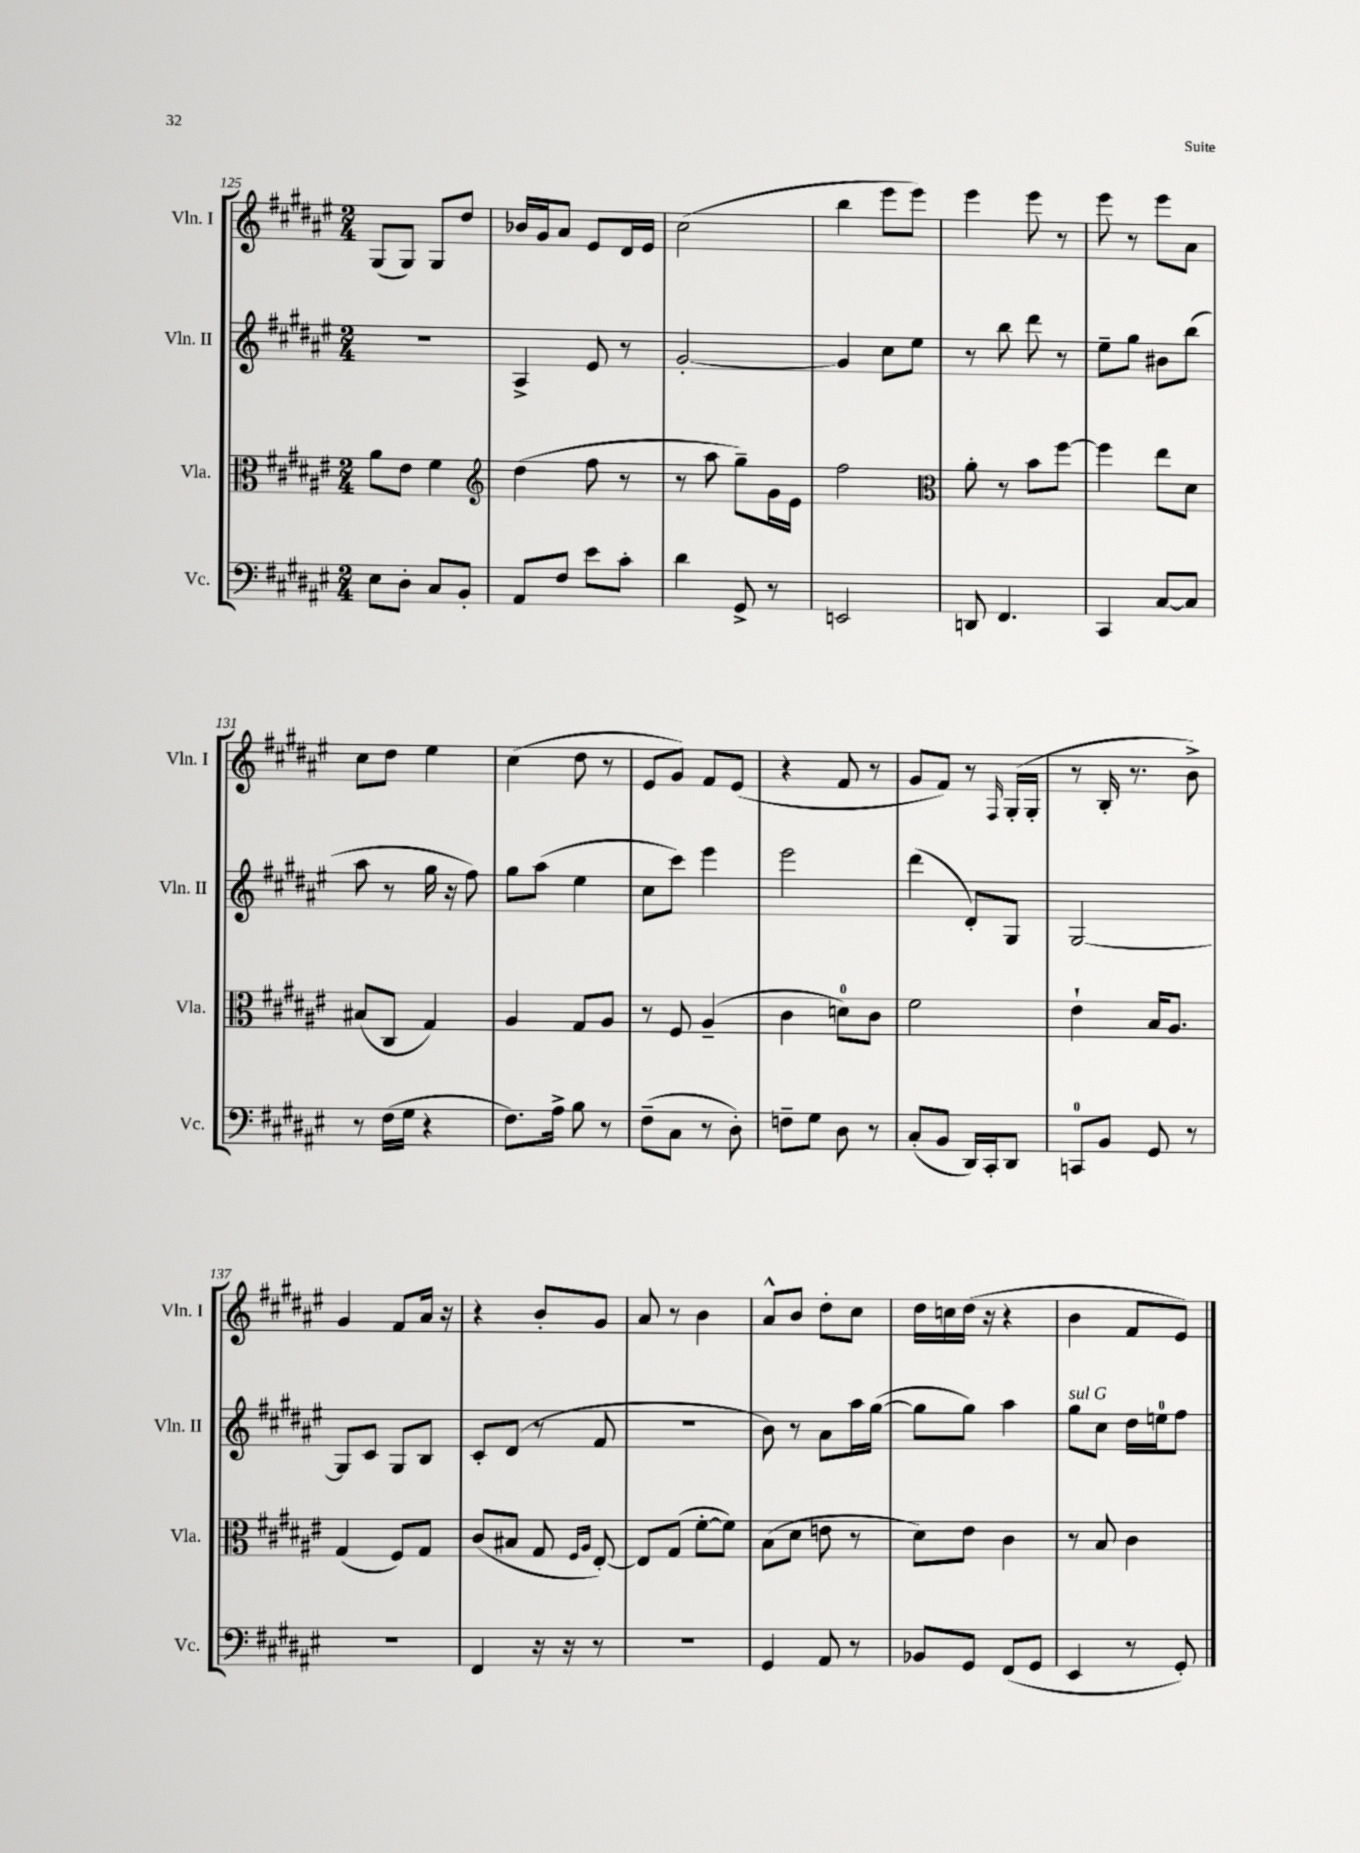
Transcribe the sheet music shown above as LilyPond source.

<<
\new StaffGroup <<
\new Staff = "s0" \with { instrumentName = "Vln. I" shortInstrumentName = "Vln. I" } {
    \clef treble \key fis \major \numericTimeSignature \time 2/4
    gis8( gis8) gis8 dis''8 |
    bes'16 gis'16 ais'8 eis'8 dis'16 eis'16 |
    cis''2( |
    b''4 eis'''8 eis'''8) |
    eis'''4 eis'''8 r8 |
    eis'''8 r8 eis'''8 ais'8 |
    cis''8 dis''8 eis''4 |
    cis''4( dis''8 r8 |
    eis'8 gis'8) fis'8 eis'8( |
    r4 fis'8 r8 |
    gis'8 fis'8) r8 \grace { fis16 } gis16-.( gis16-. |
    r8 b16-. r8. b'8->) |
    gis'4 fis'8 ais'16 r16 |
    r4 b'8-. gis'8 |
    ais'8 r8 b'4 |
    ais'8-^ b'8 dis''8-. cis''8 |
    dis''16 c''16 dis''16( r16 r4 |
    b'4 fis'8 eis'8) \bar "|." |
}
\new Staff = "s1" \with { instrumentName = "Vln. II" shortInstrumentName = "Vln. II" } {
    \clef treble \key fis \major \numericTimeSignature \time 2/4
    R2 |
    ais4-> eis'8 r8 |
    gis'2~-. |
    gis'4 cis''8 eis''8 |
    r8 b''8 dis'''8 r8 |
    eis''8-- gis''8 bis'8 b''8( |
    ais''8 r8 gis''16 r16 fis''8) |
    gis''8 ais''8( eis''4 |
    cis''8 cis'''8) eis'''4 |
    eis'''2 |
    dis'''4( dis'8-.) gis8 |
    gis2~ |
    gis8 cis'8 gis8 b8 |
    cis'8-. dis'8( r8 fis'8 |
    R2 |
    b'8) r8 ais'8 ais''16 gis''16~( |
    gis''8 gis''8) ais''4 |
    gis''8^\markup { \italic "sul G" } cis''8 dis''16 e''16-0 fis''8 \bar "|." |
}
\new Staff = "s2" \with { instrumentName = "Vla." shortInstrumentName = "Vla." } {
    \clef alto \key fis \major \numericTimeSignature \time 2/4
    ais'8 eis'8 fis'4 |
    \clef treble dis''4( fis''8 r8 |
    r8 ais''8 gis''8--) gis'16 eis'16 |
    fis''2 |
    \clef alto ais'8-. r8 b'8 fis''8~ |
    fis''4 eis''8 dis'8 |
    bis8( cis8 gis4) |
    ais4 gis8 ais8 |
    r8 fis8 ais4--( |
    cis'4 d'8-0) cis'8 |
    fis'2 |
    eis'4-! b16 ais8. |
    gis4( fis8) gis8 |
    cis'8( bis8 gis8 \grace { fis16 ais16 } eis8~-.) |
    eis8 gis8( fis'8~-. fis'8) |
    b8( dis'8 e'8 r8 |
    dis'8) eis'8 cis'4 |
    r8 b8 cis'4 \bar "|." |
}
\new Staff = "s3" \with { instrumentName = "Vc." shortInstrumentName = "Vc." } {
    \clef bass \key fis \major \numericTimeSignature \time 2/4
    eis8 dis8-. cis8 b,8-. |
    ais,8 fis8 eis'8 cis'8-. |
    dis'4 gis,8-> r8 |
    e,2 |
    d,8 fis,4. |
    cis,4 cis8~ cis8 |
    r8 fis16( gis16 r4 |
    fis8.) ais16-> b8 r8 |
    fis8--( cis8 r8 dis8-.) |
    f8-- gis8 dis8 r8 |
    cis8-.( b,8 dis,16) cis,16-. dis,8 |
    c,8-0 b,8 gis,8 r8 |
    r2 |
    fis,4 r16 r16 r8 |
    r2 |
    gis,4 ais,8 r8 |
    bes,8 gis,8 fis,8( gis,8 |
    eis,4 r8 gis,8-.) \bar "|." |
}
>>
>>
\layout { \context { \Score currentBarNumber = #125 } }
